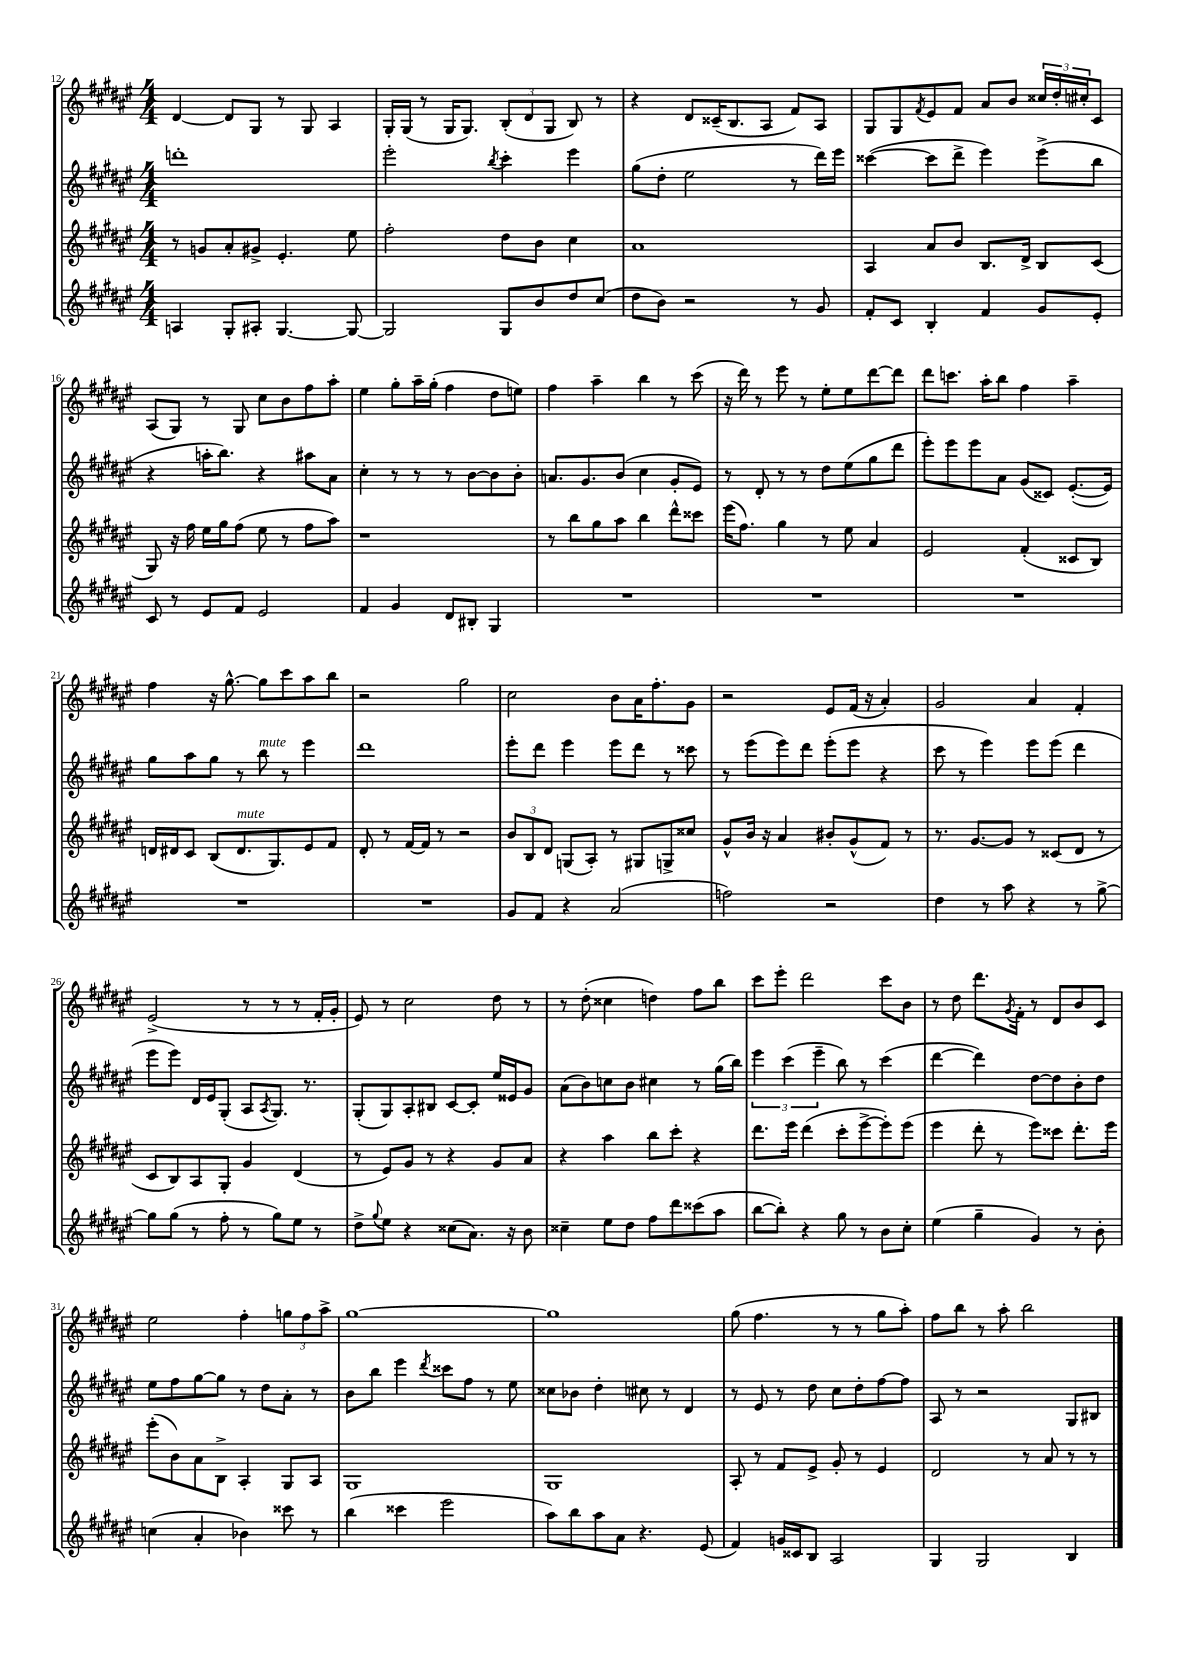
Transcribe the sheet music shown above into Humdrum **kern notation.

**kern	**kern	**kern	**kern
*staff4	*staff3	*staff2	*staff1
*clefG2	*clefG2	*clefG2	*clefG2
*k[f#c#g#d#a#e#]	*k[f#c#g#d#a#e#]	*k[f#c#g#d#a#e#]	*k[f#c#g#d#a#e#]
*M4/4	*M4/4	*M4/4	*M4/4
4A/	8r	1ddd'	[4d#/
.	8g/L	.	.
8G#'/L	8a#'/	.	8d#/]L
8A#'/J	8g#^/J	.	8G#/J
[4.G#/	4.e#'/	.	8r
.	.	.	8G#/
.	.	.	4A#/
8G#/_	8ee#\	.	.
=	=	=	=
2G#/]	2ff#'\	2eee#'\	16G#'/LL
.	.	.	(16G#/JJ
.	.	.	8r
.	.	.	16G#/LK
.	.	.	8.G#/J)
.	.	8qbb/	.
8G#/L	8dd#\L	4ccc#'\	(12B'/L
.	.	.	12d#/
8b/	8b\J	.	.
.	.	.	12G#/J
8dd#/	4cc#\	4eee#\	8B/)
(8cc#/J	.	.	8r
=	=	=	=
8dd#\L	1a#	(8gg#\L	4r
8b\J)	.	8dd#'\J	.
2r	.	2ee#\	8d#/L
.	.	.	(16c##~/K
.	.	.	8.B/
.	.	.	8A#/J
8r	.	8r	8f#/L)
8g#/	.	16ddd#\LL)	8A#/J
.	.	16eee#\JJ	.
=	=	=	=
8f#'/L	4A#/	([4ccc##\	8G#/L
8c#/J	.	.	8G#/
.	.	.	8qf#/
4B'/	8a#/L	8ccc##\]L	8e#/
.	8b/J	8ddd#^\J	8f#/J
4f#/	8.B/L	4eee#\)	8a#/L
.	.	.	8b/J
.	16d#^/Jk	.	.
8g#/L	8B/L	(8eee#^\L	24cc##/LL
.	.	.	24dd#'/
.	.	.	24cc#'/J
8e#'/J	(8c#/J	8bb\J	8c#/J
=	=	=	=
8c#/	8G#/)	4r	(8A#/L
8r	16r	.	8G#/J)
.	16ff#\	.	.
8e#/L	16ee#\LL	16aa'\LK	8r
.	16gg#\J	8.bb\J)	.
8f#/J	(8ff#\J	.	8G#/
2e#/	8ee#\	4r	8cc#\L
.	8r	.	8b\
.	8ff#\L	8aa#\L	8ff#\
.	8aa#\J)	8a#\J	8aa#'\J
=	=	=	=
4f#/	1r	4cc#'\	4ee#\
4g#/	.	8r	8gg#'\L
.	.	8r	16aa#~\L
.	.	.	(16gg#'\JJ
8d#/L	.	8r	4ff#\
8B#'/J	.	[8b\L	.
4G#/	.	8b\]	8dd#\L
.	.	8b'\J	8ee\J)
=	=	=	=
1r	8r	8.a/L	4ff#\
.	8bb\L	.	.
.	.	8.g#/	.
.	8gg#\	.	4aa#~\
.	8aa#\J	(8b/J	.
.	4bb\	4cc#\	4bb\
.	8ddd#^^\L	8g#'/L	8r
.	8ccc##\J	8e#/J)	(8ccc#\
=	=	=	=
1r	(16eee#\LK	8r	16r
.	8.ff#\J)	.	16ddd#\)
.	.	8d#'/	8r
.	4gg#\	8r	8eee#\
.	.	8r	8r
.	8r	8dd#\L	8ee#'\L
.	8ee#\	(8ee#\	8ee#\
.	4a#/	8gg#\	[8ddd#\
.	.	8ddd#\J	8ddd#\]J
=	=	=	=
1r	2e#/	8eee#'\L)	8ddd#\L
.	.	8eee#\	8.ccc\J
.	.	8eee#\	.
.	.	.	16aa#'\LK
.	.	8a#\J	8bb\J
.	(4f#'/	(8g#/L	4ff#\
.	.	8c##/J)	.
.	8c##/L	([8.e#'/L	4aa#~\
.	8B/J)	.	.
.	.	16e#/]Jk)	.
=	=	=	=
1r	16d/LL	8gg#\L	4ff#\
.	16d#/J	.	.
.	8c#/J	8aa#\	.
.	(8B/L	8gg#\J	16r
.	.	.	[8.gg#^^\
.	8.d#/	8r	.
.	.	8bb\	8gg#\]L
.	8.G#/)	.	.
.	.	8r	8ccc#\
.	8e#/	4eee#\	8aa#\
.	8f#/J	.	8bb\J
=	=	=	=
1r	8d#'/	1ddd#	2r
.	8r	.	.
.	[16f#/LL	.	.
.	16f#/]JJ	.	.
.	8r	.	.
.	2r	.	2gg#\
=	=	=	=
8g#/L	12b/L	8eee#'\L	2cc#\
.	12B/	.	.
8f#/J	.	8ddd#\J	.
.	12d#/J	.	.
4r	(8G/L	4eee#\	.
.	8A#'/J)	.	.
(2a#/	8r	8eee#\L	8b\L
.	8G#/L	8ddd#\J	16a#\K
.	.	.	8.ff#'\
.	8G^/	8r	.
.	8cc##/J	8ccc##\	8g#\J
=	=	=	=
2ff\)	8g#^^/L	8r	2r
.	16b/Jk	(8eee#\L	.
.	16r	.	.
.	4a#/	8eee#\)	.
.	.	8ddd#\J	.
2r	8b#'/L	(8eee#'\L	8e#/L
.	(8g#^^/	8eee#\J	(16f#/Jk
.	.	.	16r
.	8f#/J)	4r	4a#'/)
.	8r	.	.
=	=	=	=
4dd#\	8.r	8ccc#\	2g#/
.	.	8r	.
.	[8.g#/L	.	.
8r	.	4eee#\)	.
8aa#\	8g#/]J	.	.
4r	8r	8eee#\L	4a#/
.	(8c##/L	(8eee#\J	.
8r	8d#/J	4ddd#\	4f#'/
[8gg#^\	8r	.	.
=	=	=	=
8gg#\]L	8c#/L	8eee#\L	(2e#^/
(8gg#\J	8B/)	8eee#\J)	.
8r	8A#/	16d#/LL	.
.	.	16e#/J	.
8ff#'\	8G#'/J	(8G#'/J	.
8r	4g#/	8A#/L	8r
.	.	8qA#/	.
8gg#\L)	.	8.G#/J)	8r
8ee#\J	(4d#/	.	8r
.	.	8.r	.
8r	.	.	16f#'/LL
.	.	.	16g#'/JJ
=	=	=	=
8dd#^\L	8r	(8G#'/L	8e#/)
8qqgg#/	.	.	.
8ee#\J	8e#/L)	8G#/)	8r
4r	8g#/J	8A#'/	2cc#\
.	8r	8B#/J	.
(8cc##\L	4r	[8c#/L	.
8.a#\J)	.	8c#'/]J	.
.	8g#/L	16ee#/LL	8dd#\
16r	.	16e##/J	.
8b\	8a#/J	8g#/J	8r
=	=	=	=
4cc##~\	4r	(8a#\L	8r
.	.	8b\)	(8dd#'\
8ee#\L	4aa#\	8cc\	4cc##\
8dd#\J	.	8b\J	.
8ff#\L	8bb\L	4cc#\	4dd\)
8ddd#\	8ccc#'\J	.	.
(8ccc##\	4r	8r	8ff#\L
8aa#\J	.	(16gg#\LL	8bb\J
.	.	16bb\JJ)	.
=	=	=	=
[8bb\L	8.ddd#\L	6eee#\	8ccc#\L
8bb'\]J)	.	.	8eee#'\J
.	.	(6ccc#\	.
.	16eee#\Jk	.	.
4r	(4ddd#\	.	2ddd#\
.	.	6eee#~\	.
8gg#\	8ccc#'\L	8bb\)	.
8r	[8eee#^\	8r	.
8b\L	8eee#'\])	(4ccc#\	8ccc#\L
8cc#'\J	(8eee#\J	.	8b\J
=	=	=	=
(4ee#\	4eee#\	[4ddd#\	8r
.	.	.	8dd#\
4gg#~\	8ddd#'\	4ddd#\])	8.ddd#\L
.	8r	.	.
.	.	.	8qg#/
.	.	.	16f#'\Jk
4g#/)	8eee#\L)	[8dd#\L	8r
.	8ccc##\J	8dd#\]	8d#/L
8r	8.ddd#'\L	8b'\	8b/
8b'\	.	8dd#\J	8c#/J
.	16eee#\Jk	.	.
=	=	=	=
(4cc\	(8eee#'\L	8ee#\L	2ee#\
.	8b\)	8ff#\	.
4a#'/	8a#\	[8gg#\	.
.	8B^\J	8gg#\]J	.
4b-\)	4A#'/	8r	4ff#'\
.	.	8dd#\L	.
8ccc##\	8G#/L	8a#'\J	12gg\L
.	.	.	12ff#\
8r	8A#/J	8r	.
.	.	.	12aa#^\J
=	=	=	=
(4bb\	1G#	8b\L	[1gg#
.	.	8bb\J	.
4ccc##\	.	4eee#\	.
.	.	8qddd#/	.
2eee#\	.	8ccc##\L	.
.	.	8ff#\J	.
.	.	8r	.
.	.	8ee#\	.
=	=	=	=
8aa#\L)	1G#	8cc##\L	1gg#]
8bb\	.	8b-\J	.
8aa#\	.	4dd#'\	.
8a#\J	.	.	.
4.r	.	8cc#\	.
.	.	8r	.
.	.	4d#/	.
(8e#/	.	.	.
=	=	=	=
4f#/)	8A#'/	8r	(8gg#\
.	8r	8e#/	4.ff#\
16g/LL	8f#/L	8r	.
16c##/J	.	.	.
8B/J	8e#^/J	8dd#\	.
2A#/	8g#'/	8cc#\L	8r
.	8r	8dd#'\	8r
.	4e#/	[8ff#\	8gg#\L
.	.	8ff#\]J	8aa#'\J)
=	=	=	=
4G#/	2d#/	8A#/	8ff#\L
.	.	8r	8bb\J
2G#/	.	2r	8r
.	.	.	8aa#'\
.	8r	.	2bb\
.	8a#/	.	.
4B/	8r	8G#/L	.
.	8r	8B#/J	.
==	==	==	==
*-	*-	*-	*-
